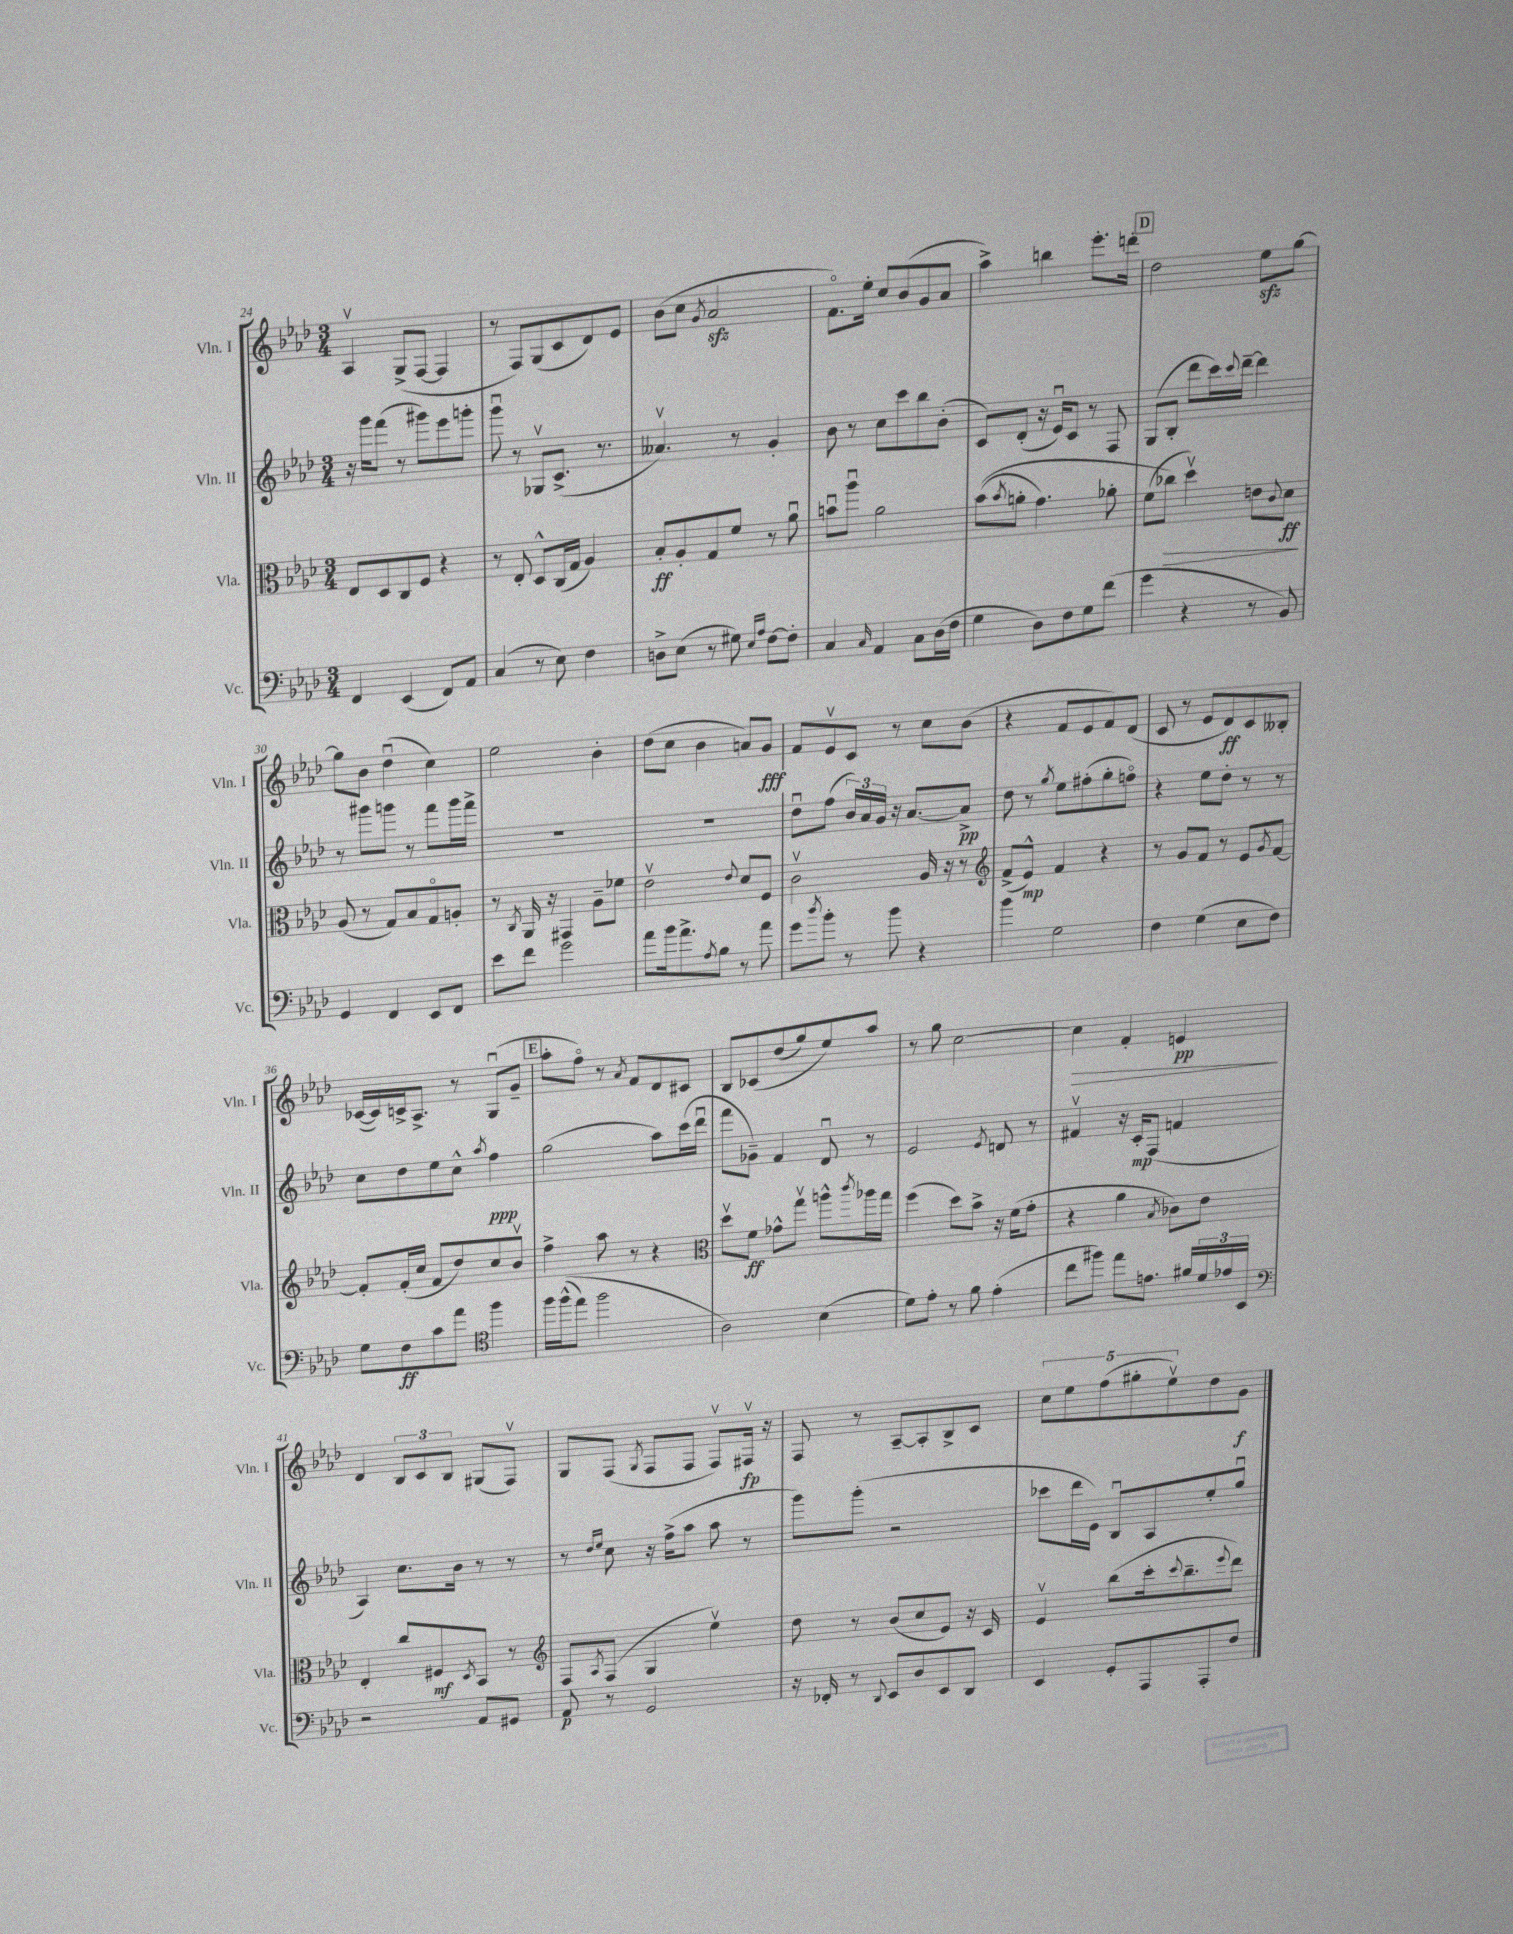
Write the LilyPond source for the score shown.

<<
\new StaffGroup <<
\new Staff = "s0" \with { instrumentName = "Vln. I" shortInstrumentName = "Vln. I" } {
    \clef treble \key aes \major \numericTimeSignature \time 3/4
    aes4\upbow g8->( f8~ f4 |
    r8 f8) g8( c'8 des'8) ees'8 |
    bes'8( c''8 \acciaccatura { g'8 } aes'2\sfz |
    f'8.\flageolet) ees''16-. c''8 bes'8( g'8 aes'8 |
    aes''4->) b''4 ees'''8.-. d'''16-. |
    \mark \markup { \box "D" } des''2 ees''8\sfz g''8~ |
    g''8 bes'8 des''4\downbow( c''4) |
    ees''2 bes'4-. |
    des''8( c''8 bes'4 a'8) g'8\fff |
    f'8 ees'8\upbow c'8 r8 c''8 bes'8( |
    r4 f'8 ees'8 f'8) des'8( |
    c'8 r8 ees'8 des'8\ff) c'8 beses8-. |
    ces'16~( ces'16) c'16-> aes8.-> r8 g8\downbow( g'8-- |
    \mark \markup { \box "E" } aes''8-. f''8\flageolet) r8 \acciaccatura { aes'8 } f'8 des'8 cis'8 |
    bes8 ces'8\( des''8( g''8) ees''8\) aes''8 |
    r8 g''8 c''2~ |
    c''4\> f'4-. e'4\pp\! |
    des'4 \tuplet 3/2 { bes8 c'8 bes8 } gis8( f8\upbow) |
    g8 f8( \acciaccatura { g8 } f8 f8 f8\upbow) fis16\upbow\fp r16 |
    f8 r8 aes8~-- aes8-. bes8-> c'8 |
    \tuplet 5/4 { c''8 ees''8 f''8( gis''8-. ees''8\upbow) } des''8 g'8\f \bar "|." |
}
\new Staff = "s1" \with { instrumentName = "Vln. II" shortInstrumentName = "Vln. II" } {
    \clef treble \key aes \major \numericTimeSignature \time 3/4
    r16 g'''16 f'''8( r8 gis'''8) ees'''8 g'''8-. |
    g'''8\downbow r8 ges8\upbow c'8.->( r8. |
    aeses'4.\upbow) r8 g'4-. |
    bes'8 r8 c''8 c'''8 bes''8 bes'8-.( |
    c'8) des'8-.( r16 ees'16\downbow) c'8 r8 f8 |
    \mark \markup { \box "D" } g8( bes8-. des'''8 c'''16) \appoggiatura { c'''8 } des'''16~-- des'''4 |
    r8 gis'''8 g'''8 r8 f'''8 g'''16 f'''16-> |
    R2. |
    R2. |
    des''8\downbow f''8( \tuplet 3/2 { bes'16) aes'16 g'16 } r16 aes'8.~ aes'8->\pp |
    des''8 r8 \acciaccatura { g''8 } ees''8 fis''8-.( g''8-. f''8\flageolet) |
    r4 ees''8 des''8-. r8 r8 |
    c''8 des''8 ees''8 c''8-^ \acciaccatura { aes''8 } f''4\ppp |
    \mark \markup { \box "E" } g''2( aes''8) c'''16( des'''16\downbow |
    f'''8 ges'8--) f'4 des'8\downbow r8 |
    ees'2 \acciaccatura { ees'8 } d'8 r8 |
    fis'4\upbow r16 c'16-.\mp f8( f'4 |
    aes4) c''8. bes'16 r8 r8 |
    r8 \grace { des''16 ees''16 } c''8 r16 f''16->( aes''8 aes''8 r8 |
    g'''8) g'''8-.( r2 |
    ces'''8 des'''16 ees'16) bes8\downbow aes8 ees''8-. g''8\downbow \bar "|." |
}
\new Staff = "s2" \with { instrumentName = "Vla." shortInstrumentName = "Vla." } {
    \clef alto \key aes \major \numericTimeSignature \time 3/4
    ees8 des8 c8 f8 r4 |
    r8 ees8-. des8-^ c16( g16 aes4) |
    bes8-.\ff aes8-. g8 f'8 r8 aes'8\downbow |
    b'8\downbow aes''8\downbow aes'2 |
    bes'8(\( \acciaccatura { bes'8 } a'8-. g'4.) aes'8-. |
    \mark \markup { \box "D" } f'8( ces''8\>\) des''4\upbow) e'8 \appoggiatura { c'8 } des'8\ff\! |
    aes8( r8 g8) bes8 g8\flageolet a8-. |
    r8 \acciaccatura { c8 } aes,16 r16 gis,4 aes8-- fes'8 |
    ees'2\upbow \appoggiatura { ees'8 } des'8 f8 |
    c'2\upbow aes16 r16 r8 |
    \clef treble f'8->( ees'8-^\mp) f'4 r4 |
    r8 g'8 f'8 r8 ees'8 \acciaccatura { g'8 } f'8~ |
    f'8-. f'16-.( c''16 f'8 des''8) c''8 bes'8\upbow |
    \mark \markup { \box "E" } f''4-> aes''8 r8 r4 |
    \clef alto des''8\upbow f'8\ff ges'8-^ g''8\upbow a''8-^ \acciaccatura { c'''8 } aes''16 g''16 |
    f''4( des''8) bes'8-> r16 f'16( g'8-. |
    r4 aes'4 \acciaccatura { bes8 } ces'8) ees'8 |
    ees4-. c''8 fis8\mf \acciaccatura { des8 } bes,8 r8 |
    \clef treble f8 \acciaccatura { aes8 } f8( g4 ees''4\upbow) |
    des''8 r8 bes'8( c''8 ees'8) r16 c'16 |
    ees'4\upbow bes''8( c'''16-. \appoggiatura { c'''8 } bes''8.-- \appoggiatura { ees'''8 } des'''8) \bar "|." |
}
\new Staff = "s3" \with { instrumentName = "Vc." shortInstrumentName = "Vc." } {
    \clef bass \key aes \major \numericTimeSignature \time 3/4
    f,4 ees,4( f,8) aes,8 |
    c4( r8 ees8) f4 |
    d8-> ees8( r8 gis8) \grace { ees16 aes16 } f8~ f8-. |
    c4 \grace { c16 } aes,4 c8 des16( f16 |
    g4 des8) f8 g8 f'8( |
    \mark \markup { \box "D" } g'4 r4 r8 bes,8) |
    g,4 f,4 ees,8 f,8 |
    ees'8 f'8 g'2 |
    aes'8 bes'16 aes'8.-> \acciaccatura { aes8 } bes8 r8 aes'8 |
    g'8 \acciaccatura { des''8 } bes'8-. r8 bes'8 r4 |
    bes'4 g2 |
    f4 g4( ees8 f8) |
    g8 f8\ff c'8 aes'8 \clef tenor f''4 |
    \mark \markup { \box "E" } f''16 f''16-^(\( ees''8) f''2 |
    aes2\) bes4( |
    des'8) ees'8-. r8 f'8 ees'4-.( |
    c''8 fis''8) ees''8 e'8. fis'16 \tuplet 3/2 { des'16 ees'16 bes,16 } |
    \clef bass r2 aes,8 gis,8 |
    aes,8\p r8 g,2 |
    r16 fes,16-. r8 \appoggiatura { des,8 } ees,8 des8 ees,8 des,8 |
    ees,4 g,8-. aes,,8 aes,,8-. f8 \bar "|." |
}
>>
>>
\layout { \context { \Score currentBarNumber = #24 } }
